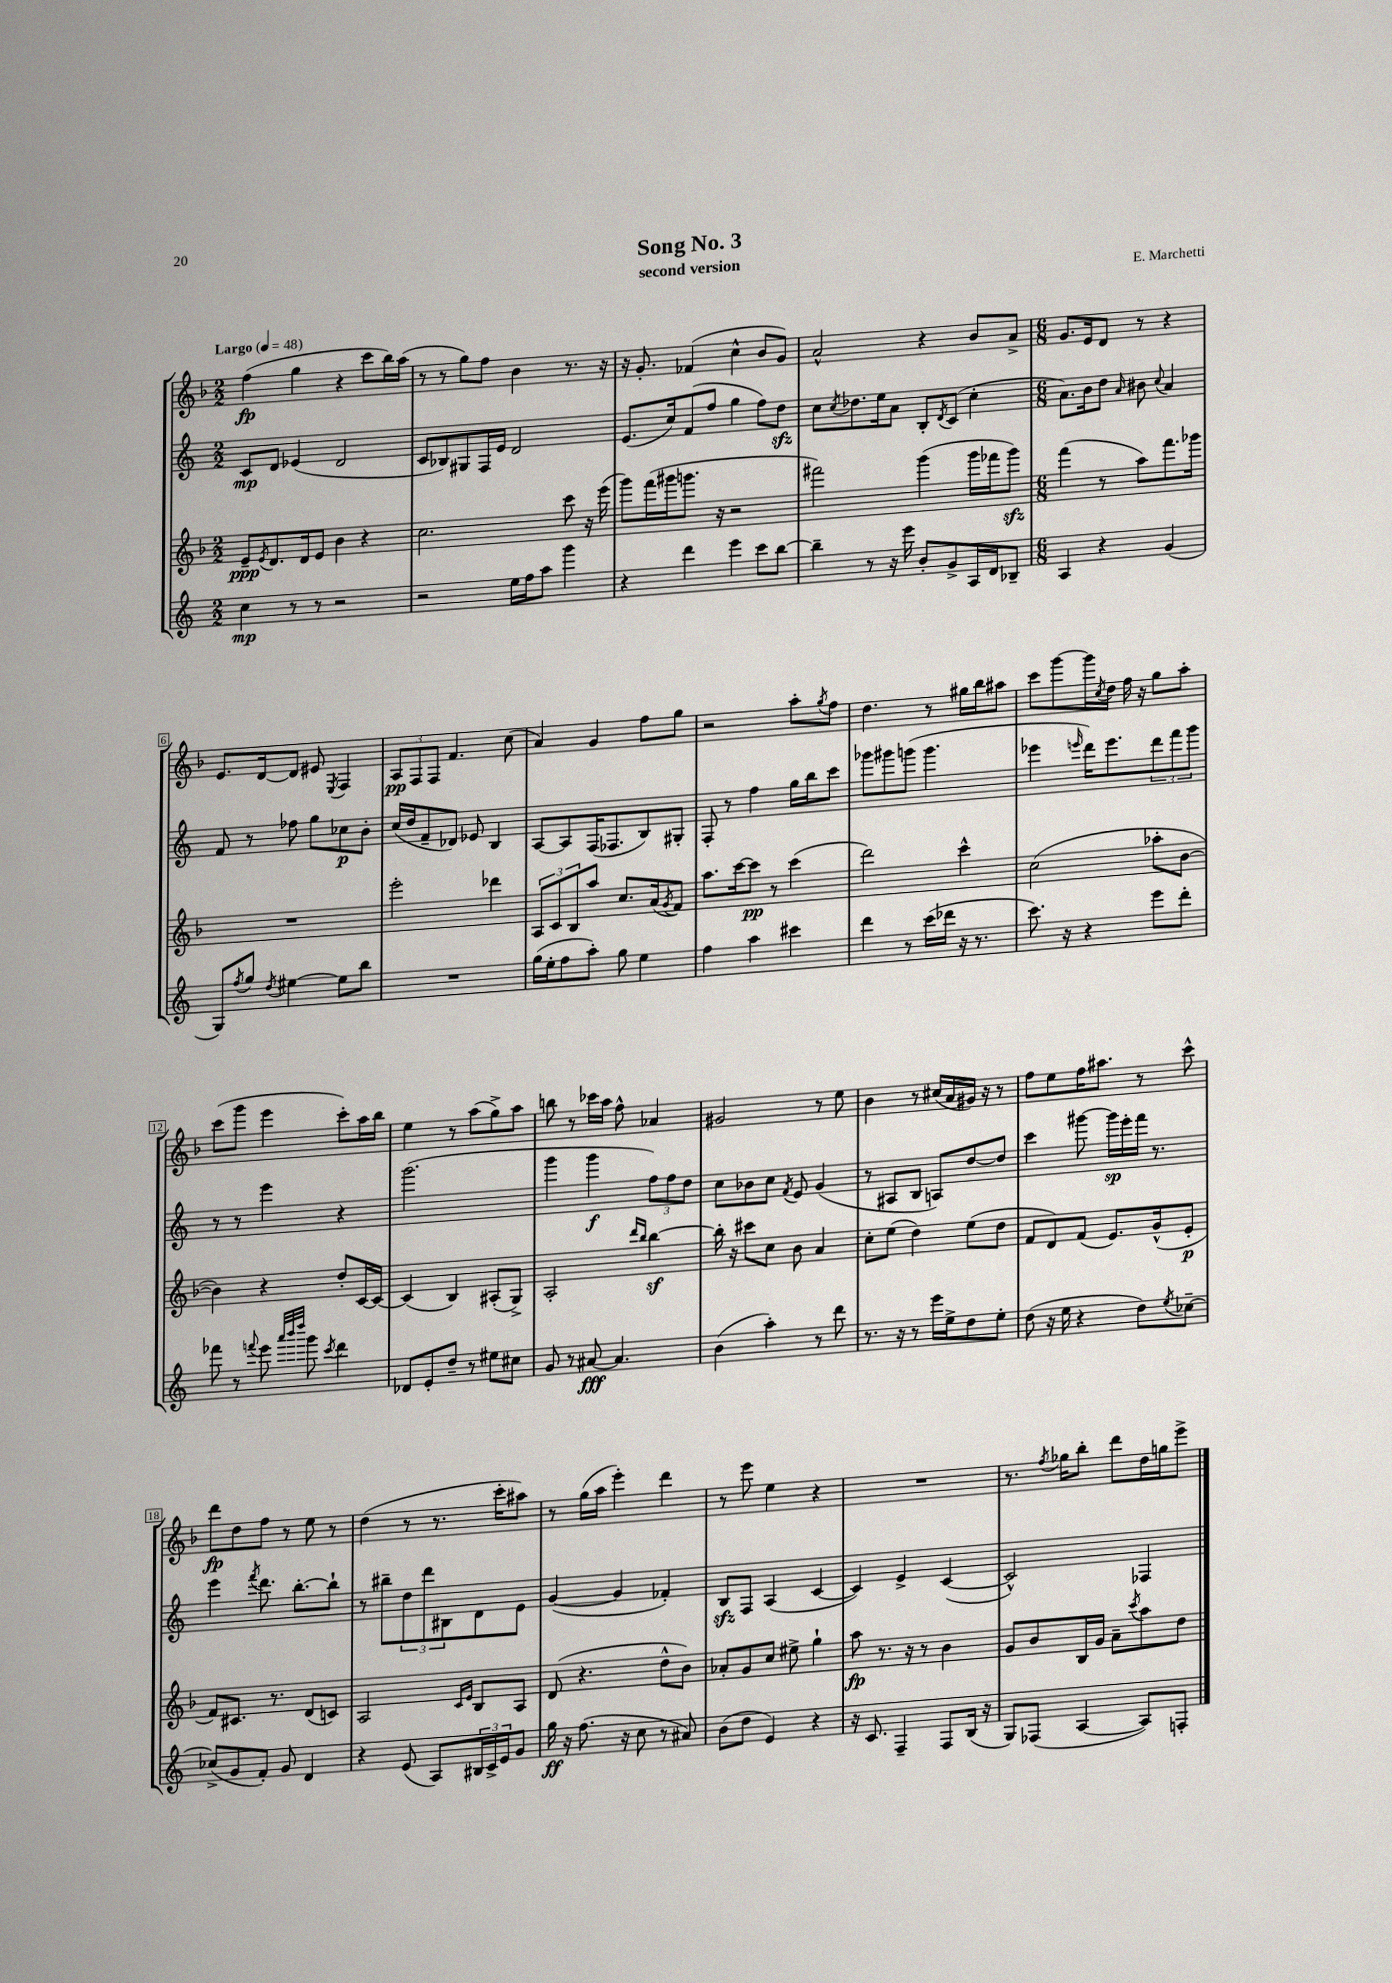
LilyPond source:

\header { title = "Song No. 3" composer = "E. Marchetti" subtitle = "second version" }
<<
\new StaffGroup <<
\new Staff = "s0" {
    \clef treble \key f \major \numericTimeSignature \time 2/2 \tempo "Largo" 4 = 48
    f''4\fp( g''4 r4 c'''8 bes''16) a''16( |
    r8 r8 g''8) f''8 bes'4 r8. r16 |
    r16 g'8.-. fes'4( c''4-^ bes'8 g'8) |
    a'2-^ r4 bes'8 a'8-> |
    \numericTimeSignature \time 6/8 g'8. e'16 d'8 r8 r4 |
    e'8. d'16~ d'8 eis'8 \acciaccatura { e8 } f4 |
    \tuplet 3/2 { a8\pp f8 f8 } f'4. c''8( |
    a'4) g'4 f''8 g''8 |
    r2 a''8-. \acciaccatura { g''8 } f''8 |
    d''4. r8 gis''16 bes''16 ais''8 |
    c'''8 g'''8~ g'''16 \acciaccatura { c''8 } d''16 f''16 r16 g''8 a''8-. |
    c'''8( g'''8 e'''4 c'''8-.) a''16 bes''16 |
    e''4 r8 a''8( g''8->) a''8 |
    b''8 r8 ces'''16 a''16 f''8-^ aes'4 |
    gis'2 r8 e''8 |
    bes'4 r8 cis''16( a'16 gis'16) r16 r8 |
    f''8 e''8 f''16 ais''8. r8 c'''8-^ |
    d'''8\fp d''8 f''8 r8 e''8 r8 |
    d''4( r8 r8. c'''16-. ais''8) |
    r8 g''16( a''16 e'''4-.) d'''4 |
    r8 e'''8 e''4 r4 |
    R2. |
    r8. \acciaccatura { f''8 } ges''16 bes''8-. d'''8 d''16 g''16 e'''8-> \bar "|." |
}
\new Staff = "s1" {
    \clef treble \key c \major \numericTimeSignature \time 2/2
    c'8\mp d'8 ees'4( d'2 |
    c'8 bes8) gis8 f16 e'16 d'2 |
    e'8.( c''16) f'8( f''8 g''4 f''8) d''8\sfz |
    c''8 \acciaccatura { c''8 } des''8. e''16 a'8 b8-. \acciaccatura { d'8 } c'8( c''4-. |
    \numericTimeSignature \time 6/8 a'8.) b'16 d''8 \grace { a'16 } bis'8 \appoggiatura { c''8 } a'4 |
    f'8 r8 fes''8 g''8 ces''8\p b'8-. |
    c''16( d''16 f'8-- des'8) ees'8 b4 |
    a8~ a8 f16( fes8. b8) gis8-. |
    f8-. r8 f''4 g''16 b''16 c'''8 |
    ges'''8 gis'''8 g'''8( g'''4. |
    ees'''4 \grace { e'''16 } d'''16) e'''8. \tuplet 3/2 { d'''8 f'''8 g'''8 } |
    r8 r8 e'''4 r4 |
    g'''2.( |
    g'''4 g'''4\f \tuplet 3/2 { f''8) f''8 d''8 } |
    c''8 bes'8 c''8 \acciaccatura { f'8 } e'8 g'4( |
    r8 ais8 b8 a8) d''8~ d''8 |
    c'''4 gis'''8~ gis'''16\sp e'''16-. f'''16 r8. |
    e'''4 \acciaccatura { f'''8 } d'''8. b''8.~-. b''8-! |
    r8 bis''8-- \tuplet 3/2 { d''8 d'''8 bis8 } d'8 e'8 |
    g'4~( g'4 fes'4-.) |
    b8\sfz f8 a4( c'4~ |
    c'4) e'4-> c'4~( |
    c'2-^) fes4 \bar "|." |
}
\new Staff = "s2" {
    \clef treble \key f \major \numericTimeSignature \time 2/2
    e'8--\ppp \acciaccatura { e'8 } d'8. d'16 e'8 bes'4 r4 |
    c''2. c'''8 r16 e'''16( |
    g'''8) f'''16( gis'''16 g'''8. r16 r2 |
    fis'''2) g'''4( g'''16 fes'''16 g'''8\sfz) |
    \numericTimeSignature \time 6/8 f'''4( r8 a''8) f'''8. ges'''16 |
    R2. |
    e'''2-. des'''4 |
    \tuplet 3/2 { a8 c'8 bes8 } a''8 c''8. a'16( \acciaccatura { g'8 } f'8) |
    a''8. c'''16~ c'''8\pp r8 c'''4( |
    d'''2) c'''4-^ |
    c''2( aes''8-. bes'8~ |
    bes'4) r4 d''8-. c'16~ c'16~ |
    c'4( bes4) ais8-.( g8->) |
    a2-. \grace { d'''16 bes''16 } bes''4~\sf |
    bes''16-. r16 cis'''8 c''8 bes'8 a'4 |
    c''8-. e''8( d''4) e''8( d''8 |
    f'8 d'8) f'8( e'8.) g'16-^( e'8-.\p |
    f'8) cis'8. r8. d'8( c'8) |
    a2 \grace { c'16 e'16 } bes8 a8 |
    d'8( r4. d''8-^ bes'8) |
    aes'8-. g'8 c''8 eis''8-> g''4-! |
    a''8\fp r8. r16 r8 bes'4 |
    g'8 bes'8 bes16 g'16 a'8-- \acciaccatura { c'''8 } a''8 d''8 \bar "|." |
}
\new Staff = "s3" {
    \clef treble \key c \major \numericTimeSignature \time 2/2
    c''4\mp r8 r8 r2 |
    r2 e''16 f''16 a''8 g'''4 |
    r4 d'''4 e'''4 c'''8 b''8~ |
    b''4-- r8 r16 e'''16 b'8-. g'8-> a16 d'16 bes8-- |
    \numericTimeSignature \time 6/8 a4 r4 g'4( |
    g8) \acciaccatura { f''8 } g''8 \acciaccatura { d''8 } eis''4~ eis''8 b''8 |
    R2. |
    g''16( e''16-. f''8 a''8-.) g''8 e''4 |
    f''4 a''4 cis'''4 |
    d'''4 r8 c'''16( des'''16 r16 r8. |
    c'''8.) r16 r4 e'''8 d'''8-. |
    fes'''8 r8 \appoggiatura { f'''8 } e'''8 \grace { a'''32 b'''32 d''''32 } g'''8 \acciaccatura { c'''8 } d'''4 |
    des'8 e'8-. d''8-- r8 eis''8 cis''8 |
    g'8 r8 ais'8~\fff ais'4. |
    b'4( a''4-.) r8 d'''8 |
    r8. r16 r8 e'''16 e''16-> d''8 e''8-. |
    d''8( r16 e''16 r4 d''8) \acciaccatura { e''8 } ces''8~-- |
    ces''8->( g'8 f'8-.) g'8 d'4 |
    r4 e'8( a8) \tuplet 3/2 { bis16 c'16-> e'16 } g'8 |
    g''16\ff r16 f''8.( r16 c''8 r8 ais'8) |
    b'8( d''8 e'4) r4 |
    r16 c'8. f4-- f8 b16( r16 |
    g8) fes8( a4~ a8) f8-. \bar "|." |
}
>>
>>
\layout { \context { \Score \override BarNumber.stencil = #(make-stencil-boxer 0.1 0.3 ly:text-interface::print) } }
